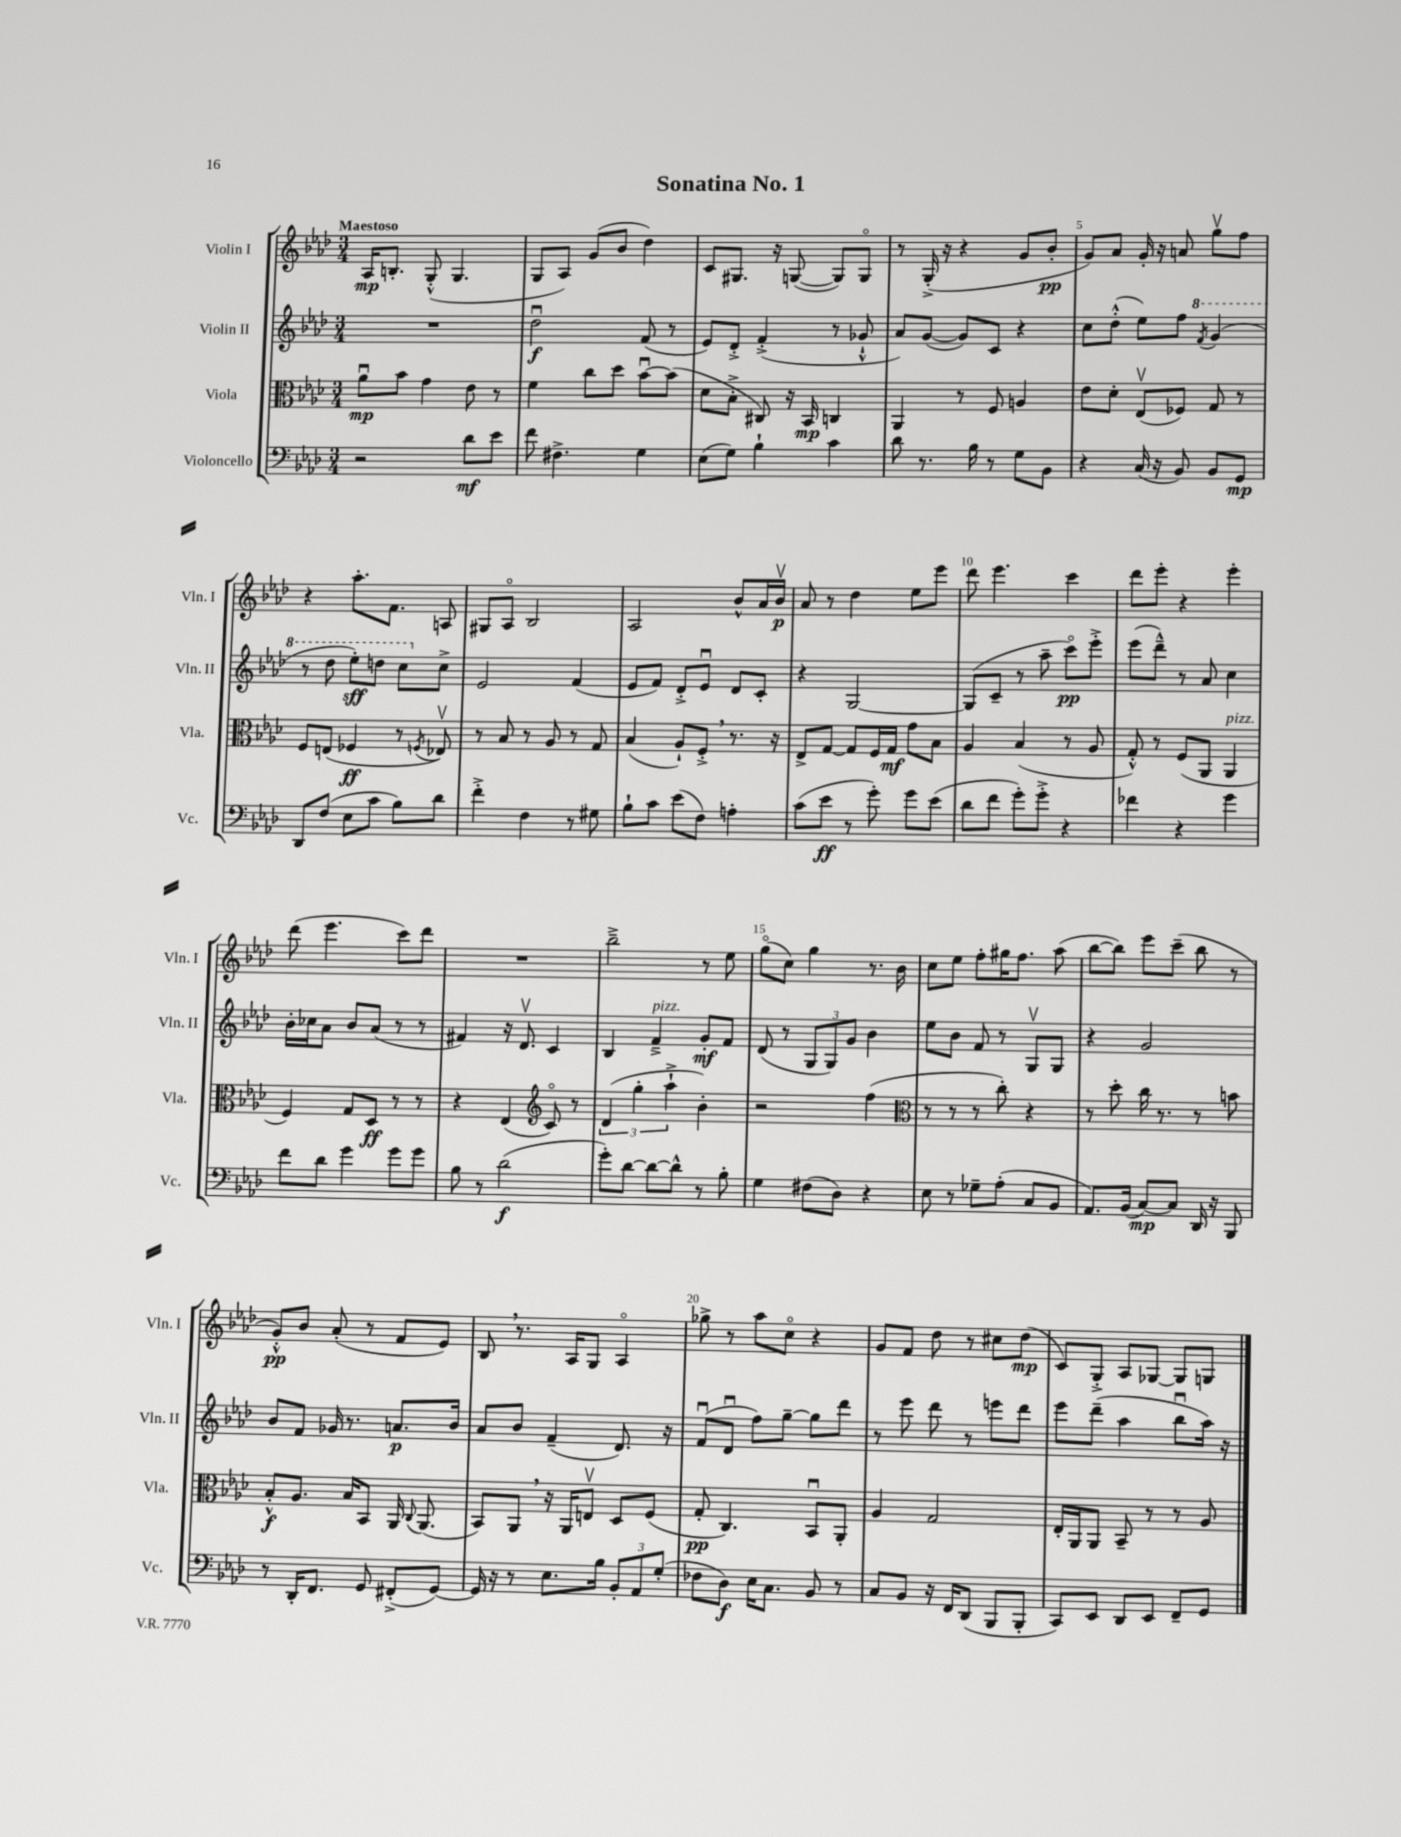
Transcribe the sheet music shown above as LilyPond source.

\header { title = "Sonatina No. 1" }
<<
\new StaffGroup <<
\new Staff = "s0" \with { instrumentName = "Violin I" shortInstrumentName = "Vln. I" } {
    \clef treble \key aes \major \numericTimeSignature \time 3/4 \tempo "Maestoso"
    \autoBeamOff aes16[\mp b8.]-. g8-.-^( g4. |
    g8[ aes8]) g'8[( bes'8] des''4) |
    c'8[ gis8.] r16 g8~( g8[) g8]\flageolet |
    r8 g16-.->( r16 r4 g'8[ bes'8]-.\pp |
    g'8[) aes'8] g'16-. r16 a'8 g''8[\upbow f''8] |
    r4 aes''8.[-. f'8.] a8 |
    gis8[ aes8]\flageolet bes2 |
    aes2 bes'8[-^ aes'16 bes'16]\upbow\p |
    aes'8 r8 des''4 ees''8[ ees'''8] |
    des'''8 ees'''4. c'''4 |
    des'''8[ ees'''8]-. r4 ees'''4-. |
    des'''8( ees'''4. c'''8[) des'''8] |
    R2. |
    bes''2---> r8 ees''8 |
    g''8[\flageolet( c''8]) g''4 r8. bes'16 |
    c''8[ ees''8] f''8[-. gis''16 f''8.] aes''8( |
    bes''8[~ bes''8]) ees'''8[ c'''8]--( bes''8 r8 |
    g'8[-.-^\pp) bes'8] aes'8-.( r8 f'8[ ees'8]) |
    bes8 \breathe r8. aes16[ g8] aes4\flageolet |
    ges''8-> r8 aes''8[ c''8]\flageolet r4 |
    g'8[ f'8] des''8 r8 cis''8[ des''8]\mp( |
    c'8[) g8]-.-> aes8[ ges8]~ ges8[ g8] \bar "|." |
}
\new Staff = "s1" \with { instrumentName = "Violin II" shortInstrumentName = "Vln. II" } {
    \clef treble \key aes \major \numericTimeSignature \time 3/4
    \autoBeamOff R2. |
    des''2\downbow\f f'8( r8 |
    ees'8[) des'8]-.-> f'4-.->( r8 ges'8-!-^ |
    aes'8[) g'8]~( g'8[) c'8] r4 |
    c''8[ des''8]-.-^( ees''8[) f''8] \ottava #1 \acciaccatura { f''8 } g''4( |
    r8 des'''8 ees'''8[-.\sff) d'''8] c'''8[ \ottava #0 c''8]-> |
    ees'2 f'4( |
    ees'8[ f'8]) des'8[-.-> ees'8]\downbow des'8[ c'8]-. |
    r4 g2~ |
    g8[( c'8]-- r8 aes''8-- c'''8[\flageolet\pp) ees'''8]-.-> |
    ees'''8[( des'''8]---^) r8 aes'8 c''4 |
    bes'16[-. ces''16 aes'8] bes'8[ aes'8]( r8 r8 |
    fis'4) r16 des'8.\upbow c'4 |
    bes4 f'4--->^\markup { \italic "pizz." } g'8[-.\mf f'8] |
    des'8( r8 \tuplet 3/2 { g8[ g8) g'8] } bes'4 |
    ees''8[ bes'8] f'8 r8 g8[\upbow g8] |
    r4 g'2 |
    bes'8[ f'8] ges'16 r8. a'8.[\p bes'16] |
    aes'8[ bes'8] f'4--( des'8.) r16 |
    f'8[\downbow( des'8]\downbow f''8[) g''8]~-- g''8[ des'''8] |
    r8 ees'''8 des'''8 r8 e'''8[ des'''8] |
    ees'''8[ des'''8]--( aes''4 bes''8[\downbow aes''16]) r16 \bar "|." |
}
\new Staff = "s2" \with { instrumentName = "Viola" shortInstrumentName = "Vla." } {
    \clef alto \key aes \major \numericTimeSignature \time 3/4
    \autoBeamOff aes'8[\downbow\mp bes'8] g'4 ees'8 r8 |
    f'4 c''8[ des''8] bes'8[~\downbow bes'8]( |
    des'8[ bes8]-.-> cis8) r16 bes,16\mp c4 |
    aes,4 r8 f8 a4 |
    ees'8[ des'8]-. ees8[\upbow( fes8]) g8 r8 |
    f8[ e8]( fes4\ff r8 \acciaccatura { f8 } ees8\upbow) |
    r8 bes8 r8 aes8 r8 g8 |
    bes4( aes8[-!) f8]-.-> \breathe r8. r16 |
    ees8[-> g8]~ g8[ f16 g16]\mf g'8[ bes8] |
    aes4 bes4( r8 aes8 |
    g8-.-^) r8 f8[( aes,8] aes,4^\markup { \italic "pizz." } |
    f4) g8[ des8]\ff r8 r8 |
    r4 ees4( \clef treble c'8\flageolet) r8 |
    \tuplet 3/2 { des'4( g''4-. aes''4-!-> } bes'4-.) |
    r2 f''4( |
    \clef alto r8 r8 r8 c''8-.) r4 |
    r8 des''8-. c''16 r8. r8 b'8 |
    bes8[-.-^\f aes8.] bes16[ bes,8] aes,16 \appoggiatura { c8 } aes,8.( |
    bes,8[) aes,8] \breathe r16 aes,16[ e8]\upbow des8[ f8]( |
    g8-.\pp c4.) bes,8[\downbow aes,8]-. |
    aes4 g2 |
    ees16[-. aes,16 aes,8] bes,8-- r8 r8 aes8 \bar "|." |
}
\new Staff = "s3" \with { instrumentName = "Violoncello" shortInstrumentName = "Vc." } {
    \clef bass \key aes \major \numericTimeSignature \time 3/4
    \autoBeamOff r2 des'8[\mf ees'8] |
    f'8 fis4.-> g4 |
    ees8[( g8]) bes4-! c'4 |
    des'8 r8. bes16 r8 g8[ bes,8] |
    r4 c16( r16 bes,8) bes,8[ g,8]\mp |
    des,8[ f8]( ees8[ c'8] bes8[) des'8] |
    f'4-.-> f4 r8 gis8 |
    bes8[-! c'8] ees'8[( f8]) a4-. |
    c'8[( ees'8]\ff r8 g'8-.) g'8[ ees'8]( |
    des'8[ f'8] g'8[-.) g'8]-.-> r4 |
    fes'4 r4 g'4 |
    f'8[ des'8] g'4 g'8[ g'8] |
    bes8 r8 des'2\f( |
    g'8[-.) des'8]~ des'8[~ des'8]-^ r8 bes8-. |
    g4 fis8[( des8]) r4 |
    ees8 r8 ges8[-- aes8]-.( c8[ bes,8] |
    aes,8.[) bes,16]( c8[~\mp) c8] des,16 r16 bes,,8 |
    r8 des,16[-. f,8.] g,8 fis,8[-.->( g,8]~) |
    g,16 r16 r8 ees8.[ bes16] \tuplet 3/2 { bes,8[-. aes,8 g8]-.( } |
    fes8[ des8]\f) ees16[ c8.] bes,8 r8 |
    c8[ bes,8] r16 f,16[ des,8]( bes,,8[ bes,,8]-. |
    c,8[) ees,8] des,8[ ees,8] f,8[-- g,8] \bar "|." |
}
>>
>>
\layout { \context { \Score \override BarNumber.break-visibility = ##(#f #t #t) barNumberVisibility = #(every-nth-bar-number-visible 5) } }
